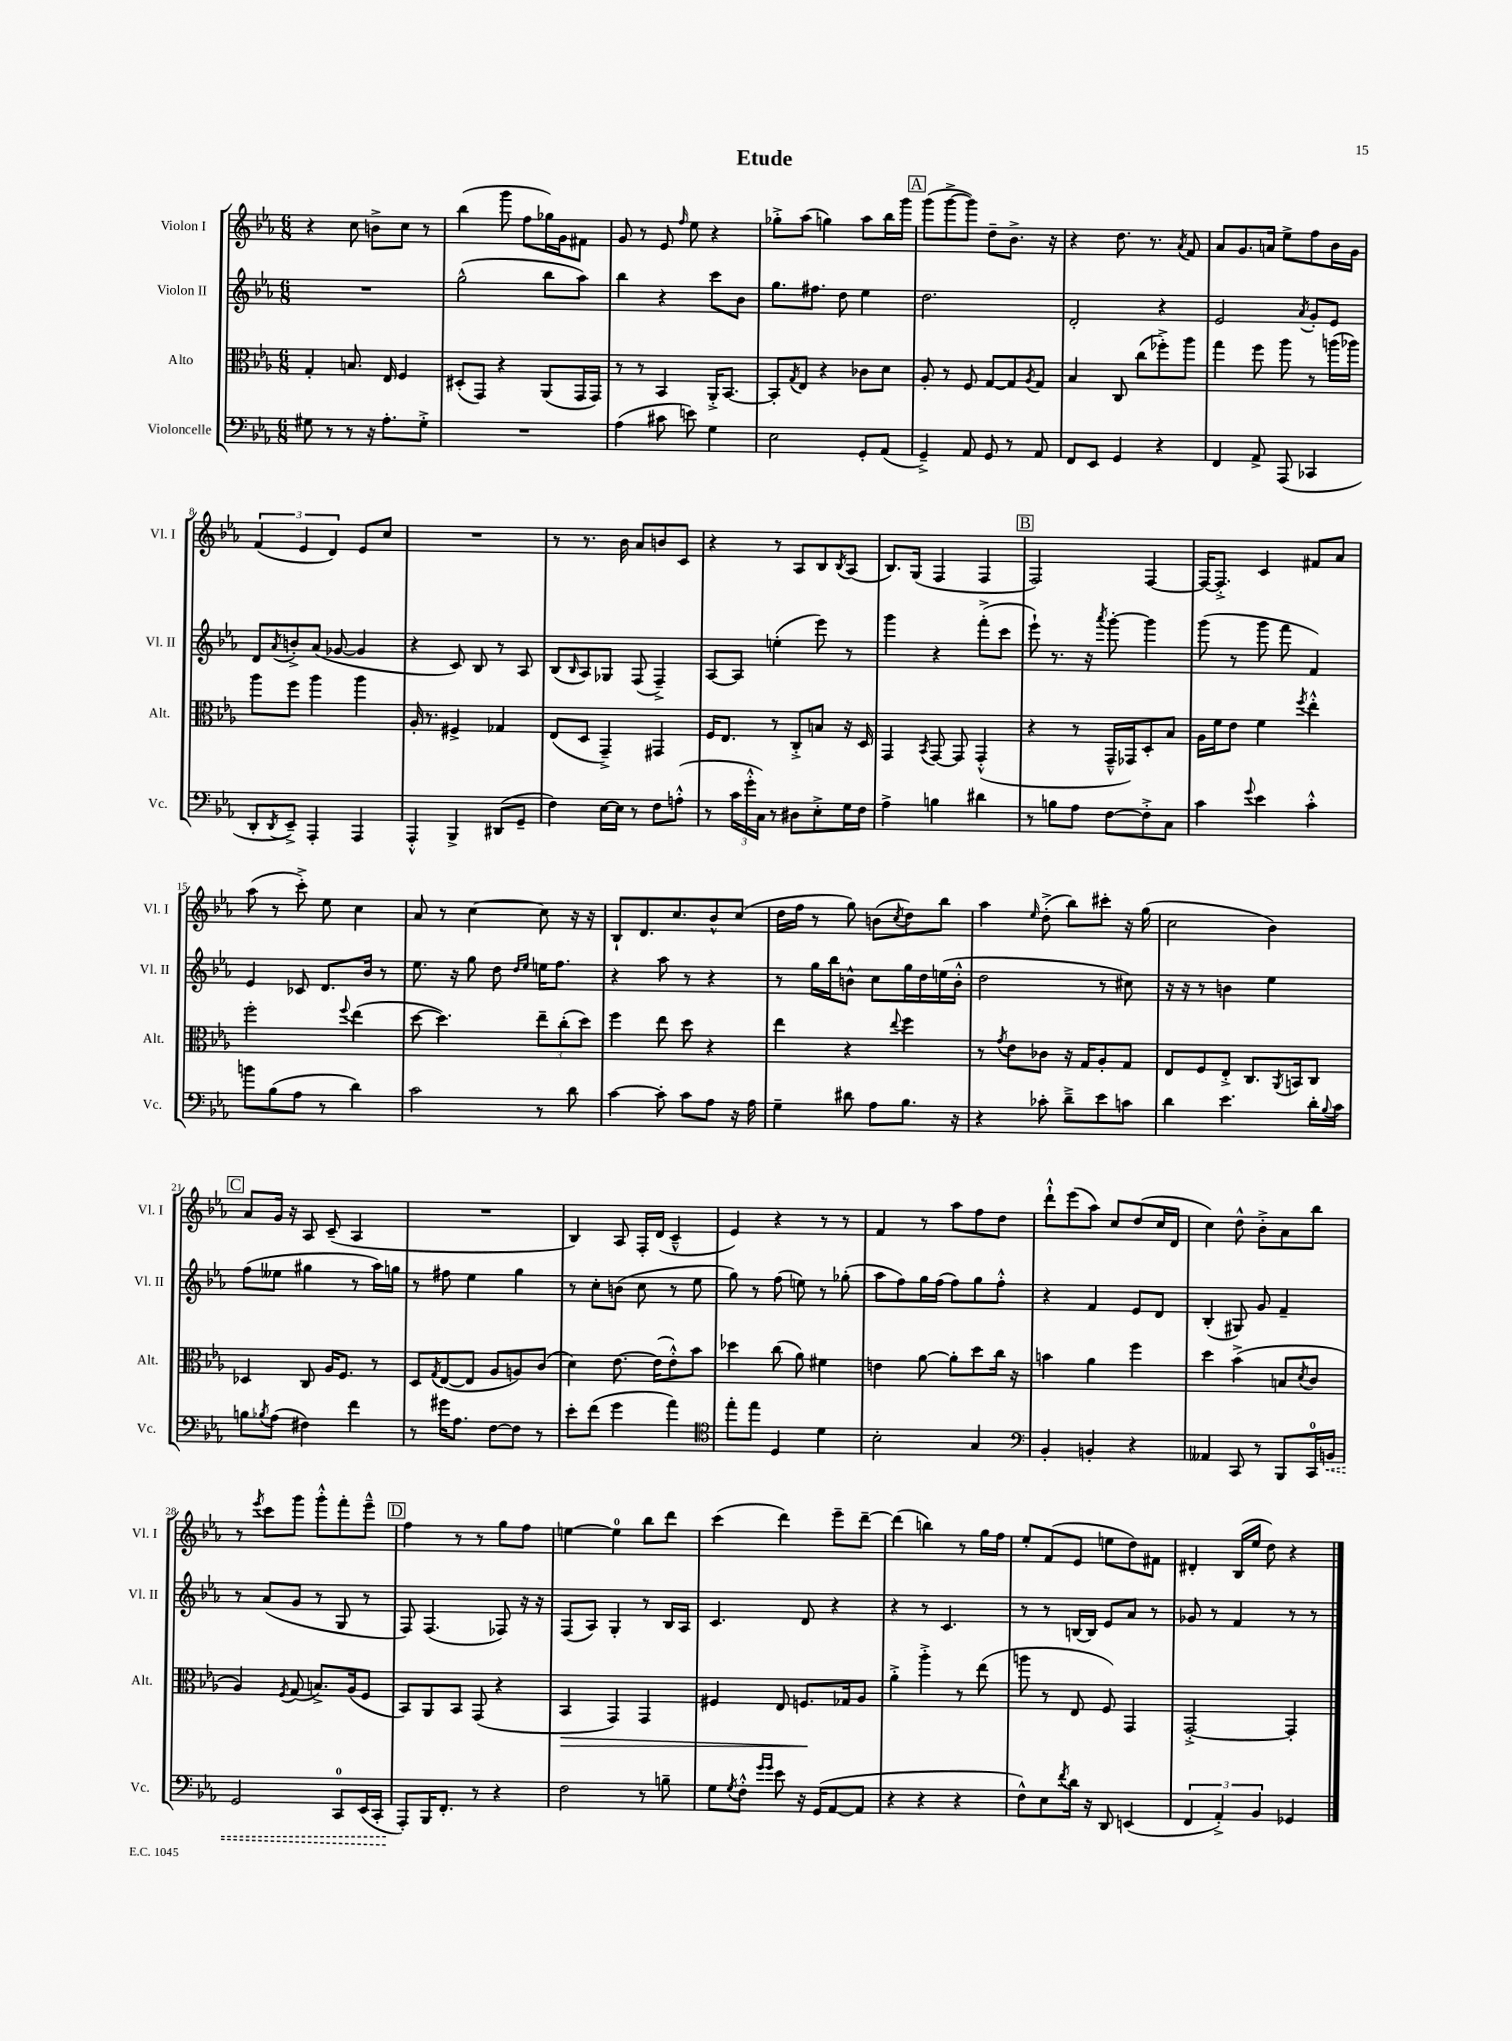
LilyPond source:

\header { title = "Etude" }
<<
\new StaffGroup <<
\new Staff = "s0" \with { instrumentName = "Violon I" shortInstrumentName = "Vl. I" } {
    \clef treble \key ees \major \numericTimeSignature \time 6/8
    r4 c''8 b'8-> c''8 r8 |
    bes''4( g'''8 f''8 ges''16) g'16 fis'8 |
    g'8 r8 ees'8 \grace { f''16 } ees''8 r4 |
    ges''8-.-> aes''8( g''4) aes''8 bes''16 g'''16 |
    \mark \markup { \box "A" } g'''8( g'''8~-> g'''8) d''8-- bes'8.-> r16 |
    r4 d''8. r8. \acciaccatura { aes'8 } f'8 |
    aes'8 g'8. a'16 ees''8-> f''8 bes'16 g'16 |
    \tuplet 3/2 { f'4( ees'4 d'4) } ees'8 c''8 |
    R2. |
    r8 r8. bes'16 aes'8 b'8 c'8 |
    r4 r8 aes8 bes8 \acciaccatura { bes8 } aes8( |
    bes8.) g16( f4 f4 |
    \mark \markup { \box "B" } f2) f4~ |
    f16~ f8.-.-> c'4 fis'8 aes'8 |
    aes''8( r8 c'''8-.->) ees''8 c''4 |
    aes'8 r8 c''4~ c''8 r16 r16 |
    bes8-! d'8. c''8. bes'8-^ c''8( |
    d''16 f''16 r8 g''8) b'8( \acciaccatura { c''8 } d''8) bes''8 |
    aes''4 \grace { ees''16 } d''8-.->( bes''8) cis'''8-. r16 g''16( |
    c''2 bes'4) |
    \mark \markup { \box "C" } aes'8 g'16 r16 aes8 c'8--( aes4 |
    R2. |
    bes4) aes8 f16-. d'16( c'4---^ |
    ees'4) r4 r8 r8 |
    f'4 r8 aes''8 f''8 d''8 |
    d'''8-!-^ ees'''8( aes''8) c''8 d''8( c''16 d'16 |
    c''4) d''8-^ bes'8-.-> aes'8 bes''8 |
    r8 \acciaccatura { ees'''8 } c'''8 g'''8 g'''8-.-^ f'''8-. ees'''8---^ |
    \mark \markup { \box "D" } f''4 r8 r8 g''8 f''8 |
    e''4~ e''4-0 bes''8 d'''8 |
    c'''4( d'''4) ees'''8-- d'''8~-- |
    d'''4( b''4) r8 g''16 f''16 |
    ees''8-. f'8( ees'8 e''8 d''8) fis'8 |
    dis'4-. bes16( ees''16 d''8) r4 \bar "|." |
}
\new Staff = "s1" \with { instrumentName = "Violon II" shortInstrumentName = "Vl. II" } {
    \clef treble \key ees \major \numericTimeSignature \time 6/8
    R2. |
    g''2-^( bes''8 aes''8) |
    bes''4 r4 c'''8 bes'8 |
    g''8. fis''8. d''8 ees''4 |
    \mark \markup { \box "A" } d''2. |
    d'2-. r4 |
    ees'2 \acciaccatura { aes'8 } g'8-. ees'8 |
    d'8 \acciaccatura { aes'8 } b'8-.-> aes'8( ges'8~ ges'4 |
    r4 c'8) bes8 r8 aes8 |
    bes8( \grace { bes16 } aes8) ges8 f8( f4--->) |
    aes8~ aes8 e''4-.( ees'''8) r8 |
    g'''4 r4 f'''8-.->( c'''8 |
    \mark \markup { \box "B" } ees'''8-!) r8. r16 \acciaccatura { aes'''8 } g'''8~-. g'''4 |
    g'''8( r8 g'''8 f'''8 f'4) |
    ees'4 ces'8 d'8. bes'16 r8 |
    ees''8. r16 g''8 d''8 \grace { d''16 ees''16 } e''16 f''8. |
    r4 aes''8 r8 r4 |
    r8 g''16 bes''16 b'8-^ c''8 g''16 d''16 e''16( b'16-.-^ |
    d''2 r8 cis''8) |
    r16 r16 r8 b'4 ees''4 |
    \mark \markup { \box "C" } f''8( eeses''8 gis''4 r8 aes''16) g''16 |
    r8 fis''8 ees''4 g''4 |
    r8 c''8-. b'8( c''8 r8 ees''8 |
    g''8) r8 f''8( e''8) r8 ges''8-.( |
    aes''8 f''8) g''16 f''16( f''8) g''8 f''8-.-^ |
    r4 f'4 ees'8 d'8 |
    bes4-.( gis8) g'8 f'4-- |
    r8 aes'8( g'8 r8 g8 r8 |
    \mark \markup { \box "D" } f8) f4.( fes8) r16 r16 |
    f8( aes8) g4-. r8 bes16 aes16 |
    c'4. d'8 r4 |
    r4 r8 c'4. |
    r8 r8 b16~ b16 ees'8 aes'8 r8 |
    ges'8 r8 f'4 r8 r8 \bar "|." |
}
\new Staff = "s2" \with { instrumentName = "Alto" shortInstrumentName = "Alt." } {
    \clef alto \key ees \major \numericTimeSignature \time 6/8
    g4-. b8. ees16 f4 |
    dis8-.( g,8) r4 aes,8( g,16 g,16) |
    r8 r8 bes,4 aes,16-.-> bes,8.~ |
    bes,8-. \acciaccatura { g8 } ees8 r4 ces'8 d'8 |
    \mark \markup { \box "A" } aes8-. r8 f8 g8~ g8 \acciaccatura { aes8 } g8 |
    bes4 c8 c''8( fes''8-.->) aes''8 |
    g''4 f''8 aes''8 r8 a''16( aes''16) |
    aes''8 f''8 aes''4 aes''4 |
    aes16-. r8. fis4-> ges4 |
    ees8( d8 g,4--->) gis,4 |
    f16 ees8. r8 c8-.-> b8 r16 d16 |
    g,4 \acciaccatura { bes,8 } g,8~ g,8 g,4-.-^( |
    \mark \markup { \box "B" } r4 r8 g,16---^ ges,16) d8-. bes8 |
    aes16 f'16 ees'8 f'4 \acciaccatura { f''8 } ees''4-.-^ |
    f''2-. \appoggiatura { f''8 } ees''4( |
    d''8~ d''4.) \tuplet 3/2 { ees''8-- c''8-.( d''8) } |
    f''4 ees''8 d''8 r4 |
    ees''4 r4 \appoggiatura { ees''8 } f''4 |
    r8 \acciaccatura { g'8 } ees'8 ces'8 r16 g16 aes8-. g8 |
    ees8 f8 ees8-.-> c8. \acciaccatura { aes,8 } b,16 c8 |
    \mark \markup { \box "C" } des4 c8 aes16 f8. r8 |
    d8 \acciaccatura { g8 } ees8~( ees8 aes8 a8) c'8( |
    d'4) ees'8.~ ees'16( ees'8-.-^) bes'8 |
    des''4 c''8( aes'8) fis'4 |
    e'4 aes'8~ aes'8-. d''8 c''16 r16 |
    b'4 aes'4 f''4 |
    d''4 bes'4->( b8 \acciaccatura { d'8 } c'8 |
    aes4) \acciaccatura { f8 } g8( b8.->) aes16( f8 |
    \mark \markup { \box "D" } bes,8) aes,8 bes,8 g,8( r4 |
    bes,4\> g,4) g,4 |
    fis4 ees8 f8.\! ges16 aes8 |
    aes'4-.-> aes''4-.-> r8 ees''8( |
    a''8 r8 ees8 f8) g,4 |
    g,2~-.-> g,4-. \bar "|." |
}
\new Staff = "s3" \with { instrumentName = "Violoncelle" shortInstrumentName = "Vc." } {
    \clef bass \key ees \major \numericTimeSignature \time 6/8
    gis8 r8 r8 r16 aes8.-. gis8-.-> |
    R2. |
    aes4( cis'8 e'8) g4 |
    ees2 g,8-. aes,8( |
    \mark \markup { \box "A" } g,4--->) aes,8 g,8 r8 aes,8 |
    f,8 ees,8 g,4 r4 |
    f,4 aes,8-> aes,,8( ces,4 |
    d,8-. \acciaccatura { d,8 } ees,8--->) aes,,4-. aes,,4 |
    aes,,4-.-^ bes,,4-> dis,8( g,8-- |
    f4) ees16~ ees16 r8 f8 a8-.-^( |
    r8 \tuplet 3/2 { c'16 g'16-.-^ c16) } r8 dis8 ees8-.-> g16 f16 |
    aes4-> b4 dis'4 |
    \mark \markup { \box "B" } r8 b8 aes8 f8~ f8-.-> c8 |
    c'4 \appoggiatura { g'8 } ees'4 c'4-.-^ |
    b'8 bes8( aes8 r8 d'4) |
    c'2 r8 d'8 |
    c'4~ c'8-. c'8 aes8 r16 aes16 |
    g4-- dis'8 aes8 bes8. r16 |
    r4 ces'8-. d'8---> ees'8 c'8 |
    d'4 ees'4. d'16-. \appoggiatura { bes8 } c'16 |
    \mark \markup { \box "C" } b8 \acciaccatura { bes8 } aes8( fis4) f'4 |
    r8 gis'16 aes8. f8~ f8 r8 |
    ees'8-. f'8( g'4 aes'4) |
    \clef tenor ees''8-. ees''8 d4 d'4 |
    bes2-. g4 |
    \clef bass bes,4-. b,4-. r4 |
    aeses,4 c,8 r8 bes,,8 c,16-0 \once \override Hairpin.style = #'dashed-line b,16\< |
    g,2 c,8-0 ees,16( c,16-. |
    \mark \markup { \box "D" } aes,,8-.\!) bes,,16 f,8.-. r8 r4 |
    f2 r8 b8-- |
    g8 \acciaccatura { g8 } f8-.-^ \grace { g'16 g'16 } ees'8 r16 g,16( aes,8~ aes,8 |
    r4 r4 r4 |
    f8-^) ees8 \acciaccatura { f'8 } d'16 r16 d,8 e,4( |
    \tuplet 3/2 { f,4 aes,4-.->) bes,4 } ges,4 \bar "|." |
}
>>
>>
